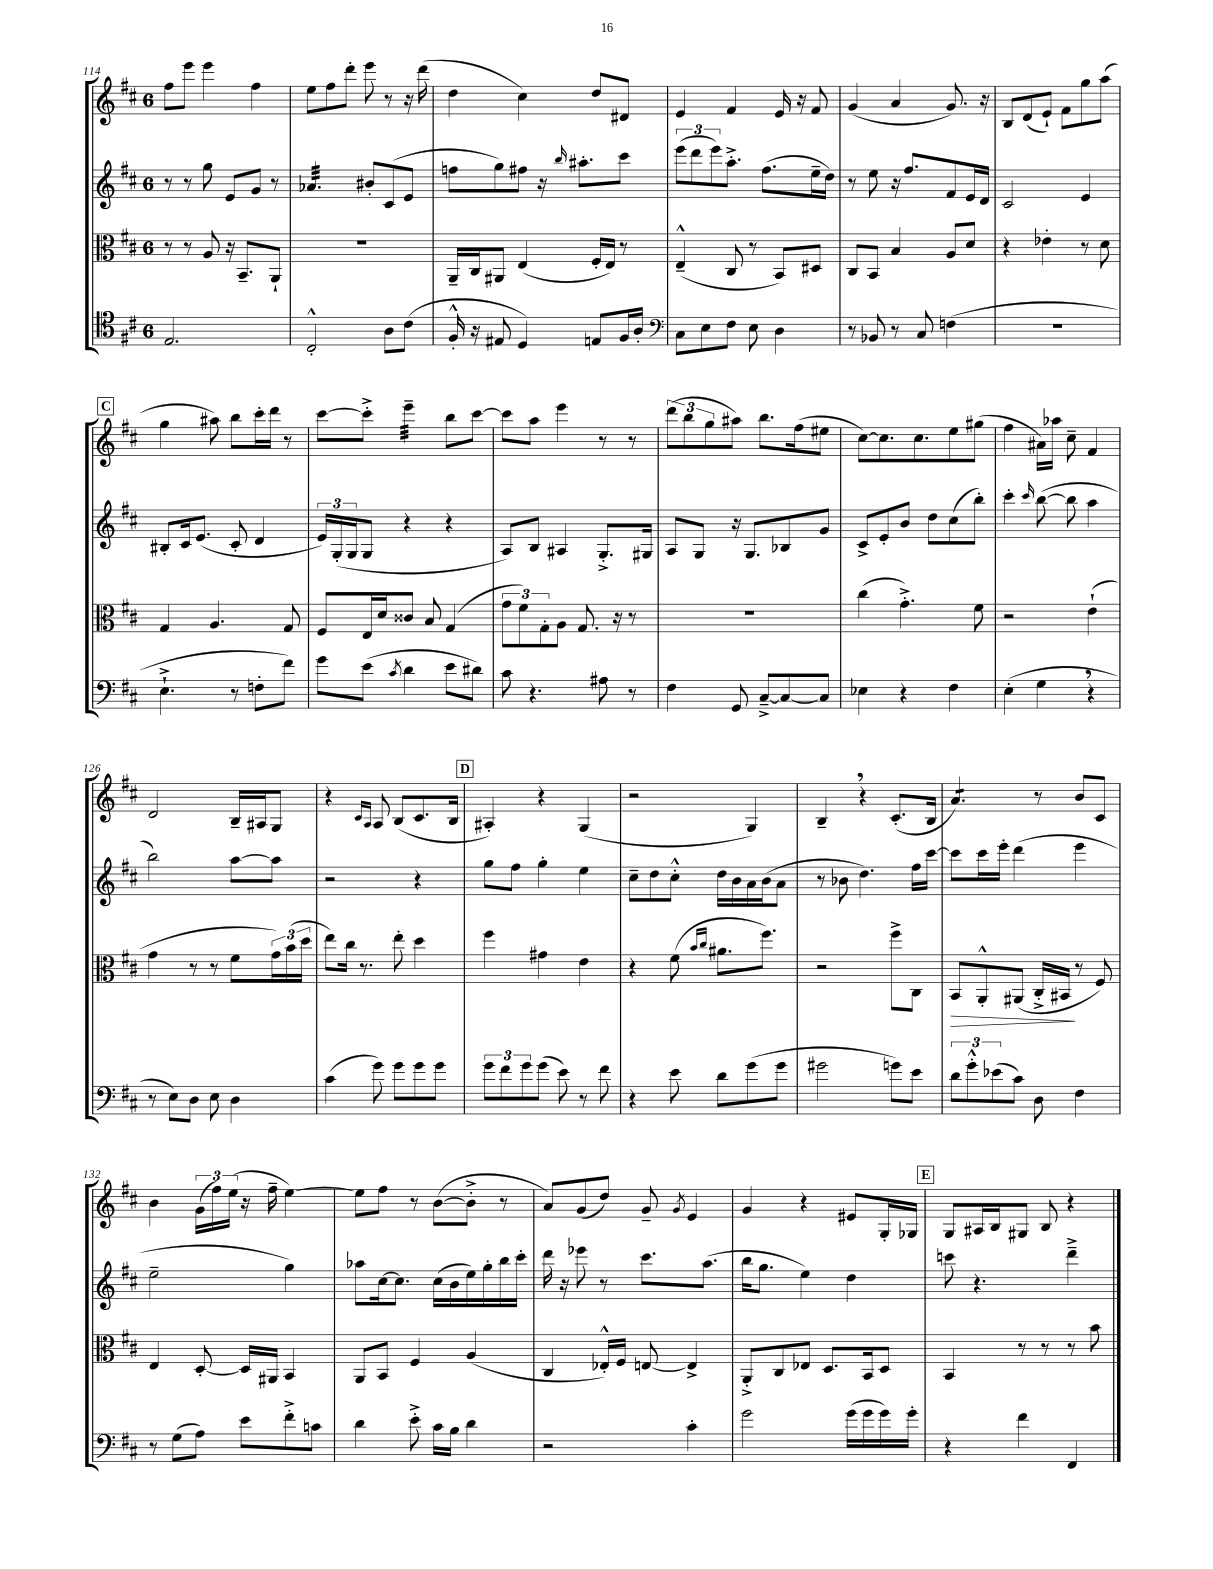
<<
\new StaffGroup <<
\new Staff = "s0" {
    \clef treble \key d \major \once \override Staff.TimeSignature.style = #'single-digit \time 6/8
    fis''8 e'''8 e'''4 fis''4 |
    e''8 fis''8 d'''8-. e'''8 r8 r16 d'''16( |
    d''4 cis''4) d''8 dis'8 |
    e'4 fis'4 e'16 r16 fis'8 |
    g'4( a'4 g'8.) r16 |
    b8 d'8( e'8-!) fis'8 g''8 a''8( |
    \mark \markup { \box "C" } g''4 ais''8) b''8 cis'''16-. d'''16 r8 |
    cis'''8~ cis'''8-.-> e'''4:32-- b''8 cis'''8~ |
    cis'''8 a''8 e'''4 r8 r8 |
    \tuplet 3/2 { d'''8( b''8 g''8 } ais''8) b''8. fis''16( eis''8 |
    cis''8~) cis''8. cis''8. e''8 gis''8( |
    fis''4 ais'16) aes''16 cis''8-- fis'4 |
    d'2 b16-- ais16 g8 |
    r4 \grace { cis'16 a16 } a8 b8( cis'8. b16 |
    \mark \markup { \box "D" } ais4-.) r4 g4( |
    r2 g4) |
    b4-- \breathe r4 cis'8.-.( b16 |
    a'4.:8) r8 b'8 cis'8 |
    b'4 \tuplet 3/2 { g'16( fis''16) e''16( } r16 fis''16-- e''4~) |
    e''8 fis''8 r8 b'8~( b'8-.-> r8 |
    a'8) g'8( d''8) g'8-- \acciaccatura { g'8 } e'4 |
    g'4 r4 eis'8 g16-. ges16 |
    \mark \markup { \box "E" } g8 ais16 b16 gis8 b8 r4 \bar "|." |
}
\new Staff = "s1" {
    \clef treble \key d \major \once \override Staff.TimeSignature.style = #'single-digit \time 6/8
    r8 r8 g''8 e'8 g'8 r8 |
    aes'4.:32 bis'8-. cis'8( e'8 |
    f''8 g''8) fis''8 r16 \grace { b''16 } ais''8.-. cis'''8 |
    \tuplet 3/2 { e'''8( d'''8 e'''8) } a''8.-.-> fis''8.( e''16-- d''16) |
    r8 e''8 r16 fis''8. fis'8 e'16 d'16 |
    cis'2 e'4 |
    \mark \markup { \box "C" } bis8-. cis'16 e'8.( cis'8-. d'4 |
    \tuplet 3/2 { e'16) g16-.( g16 } g8 r4 r4 |
    a8) b8 ais4 g8.-.-> gis16 |
    a8 g8 r16 g8. bes8 g'8 |
    cis'8-> e'8-. b'8 d''8 cis''8( b''8-.) |
    cis'''4-. \grace { cis'''16 } b''8~( b''8 a''4 |
    b''2) a''8~ a''8 |
    r2 r4 |
    \mark \markup { \box "D" } g''8 fis''8 g''4-. e''4 |
    cis''8-- d''8 cis''8-.-^ d''16 b'16 a'16 b'16( a'8 |
    r8 bes'8 d''4.) fis''16 cis'''16~ |
    cis'''8 cis'''16 e'''16-. d'''4( e'''4 |
    e''2-- g''4) |
    aes''8 cis''16~ cis''8. cis''16( b'16 e''16) g''16-. b''16 cis'''16-. |
    d'''16 r16 ees'''8 r8 cis'''8. a''8.( |
    b''16 g''8. e''4) d''4 |
    \mark \markup { \box "E" } c'''8 r4. d'''4---> \bar "|." |
}
\new Staff = "s2" {
    \clef alto \key d \major \once \override Staff.TimeSignature.style = #'single-digit \time 6/8
    r8 r8 a8 r16 b,8.-- a,8-! |
    r2. |
    a,16-- cis16 ais,8 e4( fis16-. e16) r8 |
    e4---^( cis8 r8 b,8) dis8 |
    cis8 b,8 b4 a8 d'8 |
    r4 ees'4-. r8 d'8 |
    \mark \markup { \box "C" } g4 a4. g8 |
    fis8 e16 d'16 cisis'8 b8 g4( |
    \tuplet 3/2 { g'8 fis'8) g8-. } a8 g8. r16 r8 |
    R2. |
    cis''4( g'4.-.->) fis'8 |
    r2 e'4-!( |
    g'4 r8 r8 fis'8 \tuplet 3/2 { g'16) b'16( d''16 } |
    e''8) cis''16 r8. e''8-. d''4 |
    \mark \markup { \box "D" } fis''4 gis'4 e'4 |
    r4 fis'8( \grace { b'16 cis''16 } ais'8. fis''8.) |
    r2 fis''8-> cis8 |
    b,8\> a,8-.-^ ais,8( cis16-.-> bis,16\! r8 fis8) |
    e4 d8~-. d16 ais,16 b,4 |
    a,8 b,8 fis4 a4( |
    cis4 ees16-.-^) fis16 e8~ e4-> |
    a,8-.-> cis8 ees8 d8. b,16 d8 |
    \mark \markup { \box "E" } b,4 r8 r8 r8 b'8 \bar "|." |
}
\new Staff = "s3" {
    \clef tenor \key d \major \once \override Staff.TimeSignature.style = #'single-digit \time 6/8
    e2. |
    cis2-.-^ a8 cis'8( |
    fis16-.-^ r16 eis8 d4) e8 fis16 a16-. |
    \clef bass cis8 e8 fis8 e8 d4 |
    r8 bes,8 r8 cis8 f4( |
    R2. |
    \mark \markup { \box "C" } e4.-!-> r8 f8-. fis'8) |
    g'8 e'8( \acciaccatura { cis'8 } d'4 e'8 dis'8) |
    cis'8 r4. ais8 r8 |
    fis4 g,8 cis8~---> cis8~ cis8 |
    ees4 r4 fis4 |
    e4-.( g4 \breathe r4 |
    r8 e8) d8 e8 d4 |
    cis'4( g'8) g'8 g'8 g'8 |
    \mark \markup { \box "D" } \tuplet 3/2 { g'8 fis'8 g'8 } g'8( e'8) r8 fis'8 |
    r4 e'8 d'8 g'8( g'8 |
    gis'2 g'8) e'8 |
    \tuplet 3/2 { d'8 g'8-.-^ ees'8( } cis'8) d8 fis4 |
    r8 g8( a8) e'8 fis'8-.-> c'8 |
    d'4 e'8-.-> cis'16 b16 d'4 |
    r2 cis'4-. |
    g'2 g'16( g'16 g'16) g'16-. |
    \mark \markup { \box "E" } r4 fis'4 fis,4 \bar "|." |
}
>>
>>
\layout { \context { \Score currentBarNumber = #114 } }
